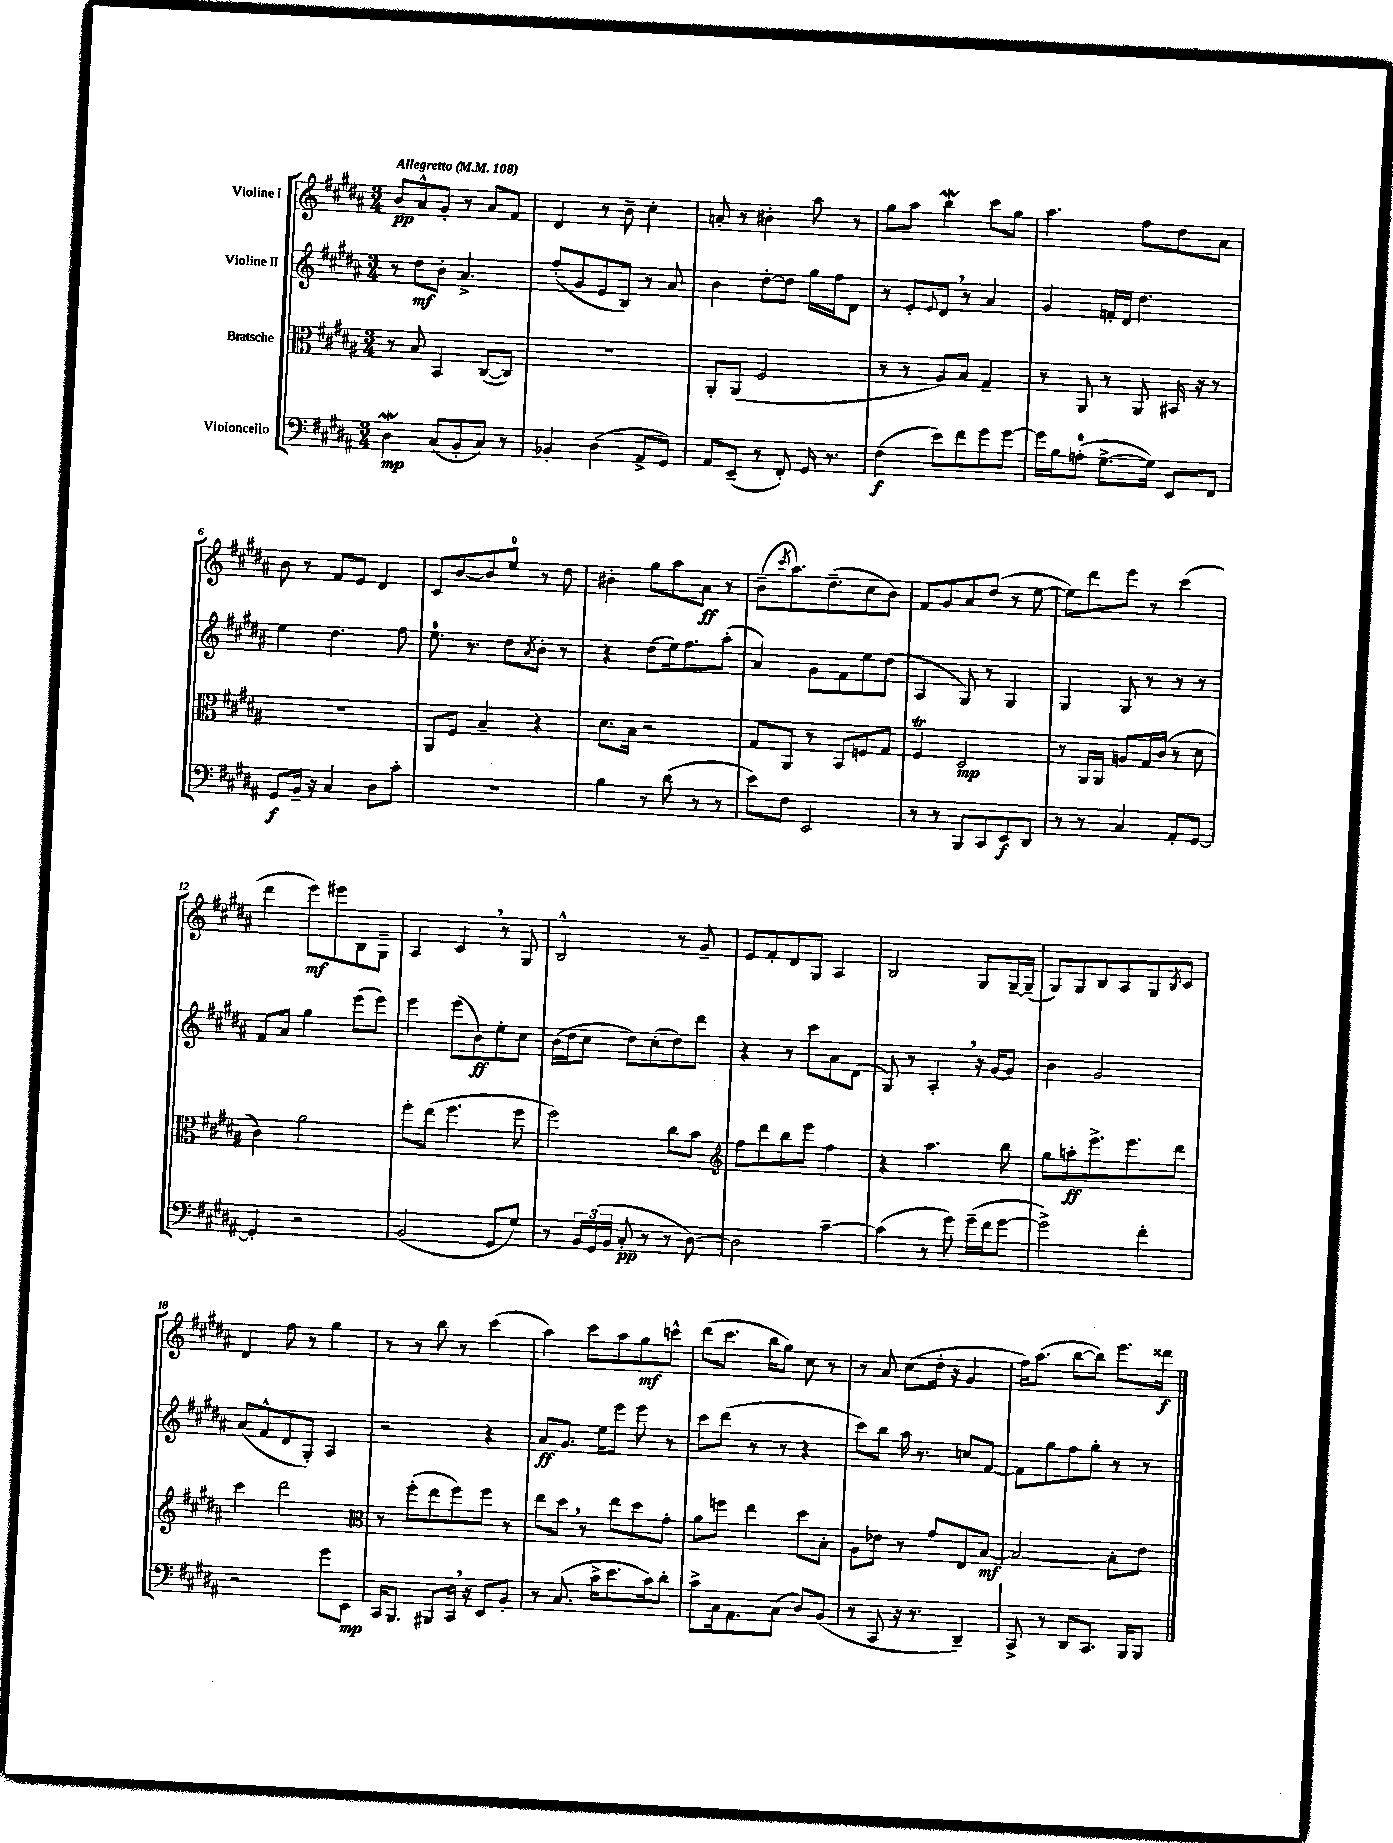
<<
\new StaffGroup <<
\new Staff = "s0" \with { instrumentName = "Violine I" } {
    \clef treble \key b \major \numericTimeSignature \time 3/4 \tempo "Allegretto" 4 = 108
    b'8\pp ais'8-^ gis'8-. r8 ais'8 fis'8 |
    dis'4 r8 b'8-- cis''4-. |
    a'8-. r8 bis'4-. ais''8 r8 |
    gis''8 ais''8 b''4\mordent cis'''8 gis''8 |
    ais''4. fis''8 dis''8 ais'8 |
    b'8 r8 fis'8 e'8 dis'4 |
    cis'8 b'8~ b'8 e''8-0 r8 dis''8 |
    bis'4-. gis''8 ais''8 ais'8\ff r8 |
    b'8--( \acciaccatura { cis'''8 } ais''8.) dis''8.--( cis''8 b'8) |
    fis'8 gis'8 ais'8 dis''8( r8 e''8~ |
    e''8) dis'''8 e'''8 r8 cis'''4( |
    dis'''4 e'''8\mf) eis'''8 b8 gis8-- |
    ais4 cis'4 \breathe r8 gis8 |
    b2-^ r8 gis'8-- |
    e'8 fis'8-. dis'8 gis8 ais4 |
    b2 gis8 gis16~-- gis16--( |
    gis8) gis8 b8 ais8 gis8 \acciaccatura { b8 } cis'8 |
    dis'4 fis''8 r8 gis''4 |
    r8 r8 b''8 r8 cis'''4( |
    ais''4) cis'''8 ais''8 gis''8\mf c'''8-^ |
    dis'''8( cis'''8. b''16 gis''8) cis''8 r8 |
    r8 ais'8 cis''8( dis''16-. r16 gis'4 |
    fis''16) ais''8.( b''8~ b''8) e'''8. disis'''16\f \bar "|." |
}
\new Staff = "s1" \with { instrumentName = "Violine II" } {
    \clef treble \key b \major \numericTimeSignature \time 3/4
    r8 dis''8\mf b'8-. ais'4.-> |
    fis''8-.( gis'8 e'8 b8) r8 ais'8 |
    b'4 dis''8~-. dis''8 gis''16 fis''16 dis'8 |
    r8 e'8-. \appoggiatura { e'8 } dis'8 \breathe r8 ais'4 |
    gis'4 f'16-. dis'16 dis''4. |
    e''4 dis''4. fis''8 |
    e''8.-0 r8. dis''8 \acciaccatura { ais'8 } b'8-. r8 |
    r4 dis''8( e''16) fis''8. ais''8-.( |
    ais'4) gis'8 fis'8 e''8 dis''8( |
    ais4 gis8) r8 gis4 |
    gis4 gis8 r8 r8 r8 |
    fis'8 ais'8 gis''4 e'''8( e'''8) |
    e'''4 e'''8( b'8\ff) e''8-. cis''8 |
    b'16( dis''16 cis''8 dis''8) cis''8-.( dis''8) dis'''8 |
    r4 r8 cis'''8 ais'8 dis'8( |
    gis8) r8 ais4-. \breathe r16 gis'16~ gis'8 |
    b'4 gis'2 |
    ais'8( fis'8-^ dis'8 gis8-.) ais4 |
    r2 r4 |
    ais'8\ff gis'8. e''16 e'''8 e'''8 r8 |
    cis'''8 dis'''8( r8 r8 r4 |
    cis'''8) b''8 ais''16 r8. c''8 fis'8~ |
    fis'8 gis''8 fis''8 gis''8-. r8 r8 \bar "|." |
}
\new Staff = "s2" \with { instrumentName = "Bratsche" } {
    \clef alto \key b \major \numericTimeSignature \time 3/4
    r8 b8 b,4 cis8~( cis8) |
    R2. |
    ais,8-. ais,8( fis2 |
    r8 r8 ais8) b8 gis4-- |
    r8 ais,8 r8 ais,8 bis,16 r16 r8 |
    R2. |
    ais,8 fis8 b4-- r4 |
    dis'8. b16 r2 |
    gis8 ais,8 r8 b,8 f8 gis8 |
    fis4\trill dis2\mp |
    r8 ais,16 ais,16 a8 gis16 cis'16( r8 dis'8 |
    cis'4) ais'2 |
    fis''8-. e''8( fis''4. fis''8 |
    fis''2) cis''8 b'8 |
    \clef treble fis''8 dis'''8 b''8 e'''8 fis''4 |
    r4 ais''4. b''8 |
    gis''8 a''8-.\ff e'''8.-> e'''8. dis'''8 |
    cis'''4 dis'''2 |
    \clef alto r8 fis''8-.( e''8 fis''8) fis''8 r8 |
    e''8 dis''8 \breathe r8 e''8 dis''8 gis'8-. |
    ais'8 f''8 e''4 dis''8 b8-. |
    ais8 ees'8 r8 gis'8 e8 b8~\mf |
    b2~ b8-. e'8 \bar "|." |
}
\new Staff = "s3" \with { instrumentName = "Violoncello" } {
    \clef bass \key b \major \numericTimeSignature \time 3/4
    dis4\mordent\mp cis8( b,8-. cis8) r8 |
    bes,4-. dis4( ais,8-> gis,8) |
    ais,8 e,8--( r8 fis,8-.) gis,16 r8. |
    fis4\f( e'8) fis'8 gis'8 gis'8~ |
    gis'16 b16 a8-0-.( gis8.~-> gis16) e,8 fis,8 |
    gis,8\f b,16-- r16 cis4 dis8 cis'8-. |
    R2. |
    b4 r8 dis'8( r8 r8 |
    e'8) fis8 e,2 |
    r8 r8 b,,8 cis,8 e,8\f dis,8 |
    r8 r8 cis4 ais,8-. gis,8~ |
    gis,4-. r2 |
    b,2( gis,8 gis8) |
    r8 \tuplet 3/2 { b,16 gis,16( b,16 } cis8-.\pp r8 r8 dis8~) |
    dis2 cis'4~-- |
    cis'4( r8 gis'8) gis'16--( fis'16 gis'8~ |
    gis'2->) fis'4-. |
    r2 gis'8 e,8\mp |
    cis,16 b,,8. bis,,8 cis,16 \breathe r16 e,8 b,8-. |
    r8 cis8.( cis'16-> e'8. cis'16) dis'8-. |
    cis'8-> cis16 ais,8. cis8( dis8) b,8( |
    r8 cis,8 r16 r8. dis,4--) |
    cis,8-> r8 dis,8 cis,8. b,,16 b,,8 \bar "|." |
}
>>
>>
